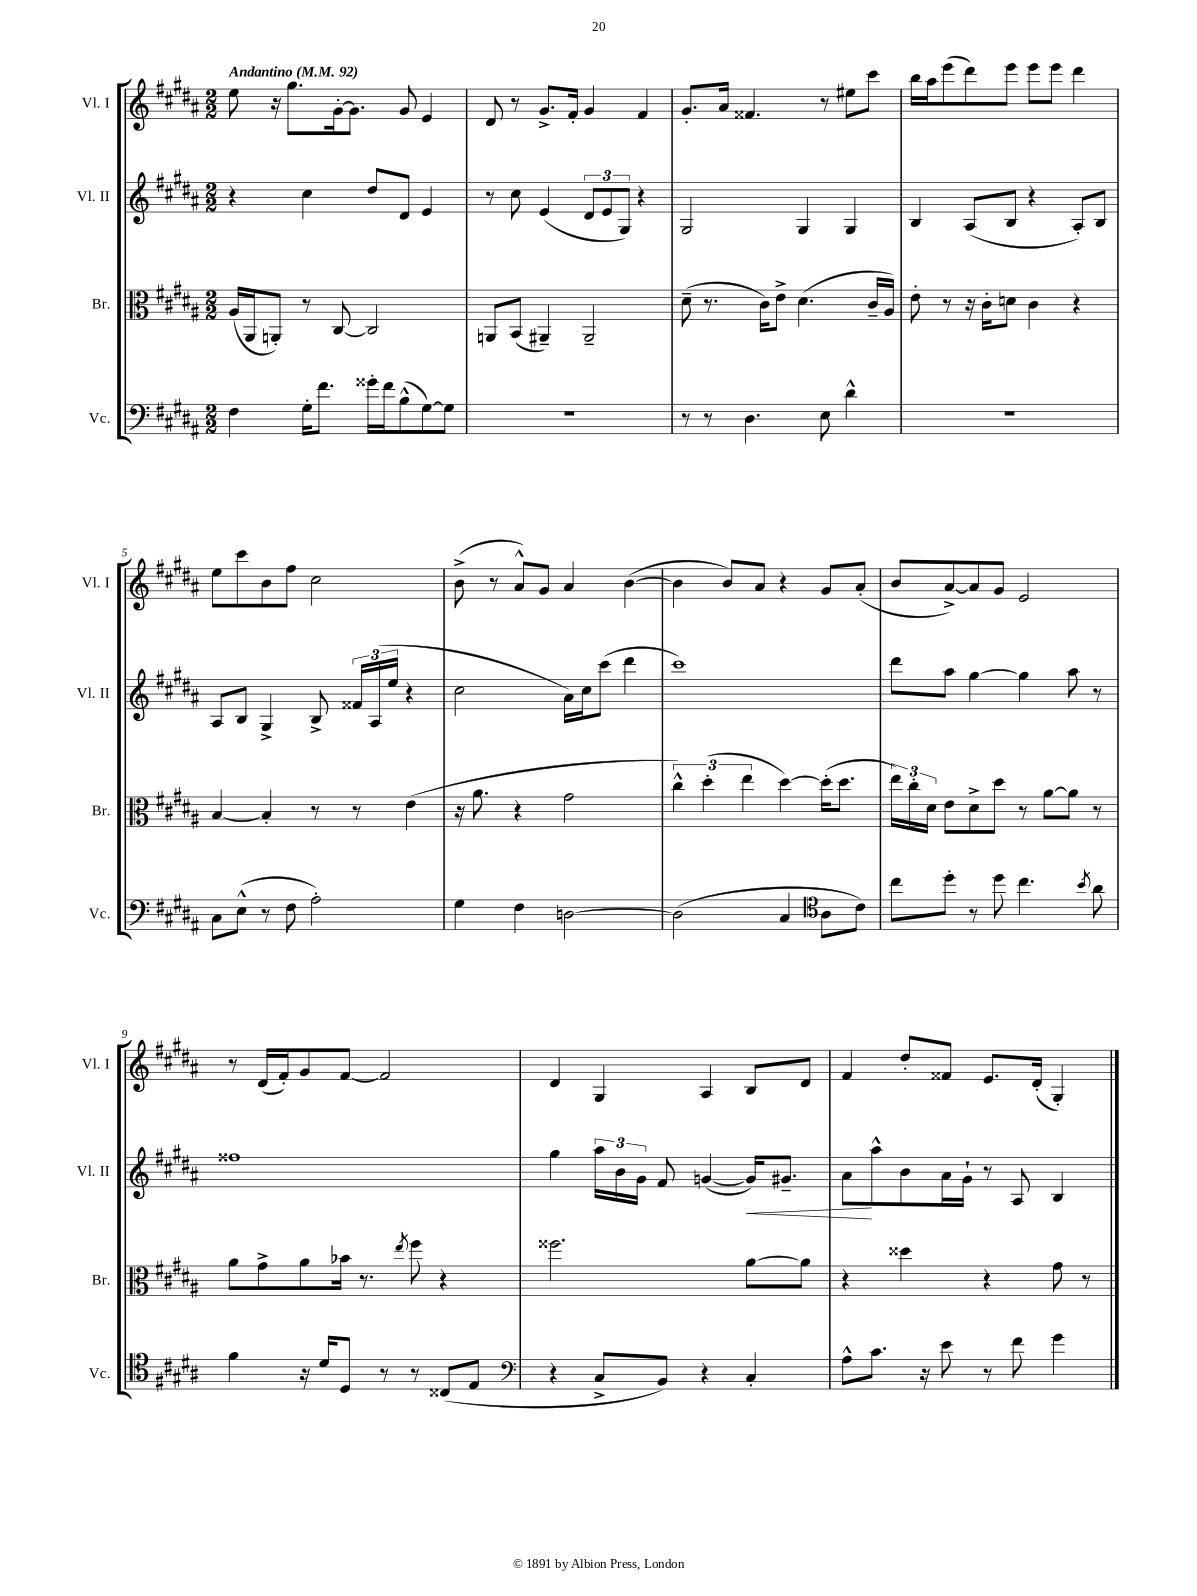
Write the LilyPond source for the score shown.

<<
\new StaffGroup <<
\new Staff = "s0" \with { instrumentName = "Vl. I" shortInstrumentName = "Vl. I" } {
    \clef treble \key b \major \numericTimeSignature \time 2/2 \tempo "Andantino" 4 = 92
    \autoBeamOff e''8 r16 gis''8.[ gis'16~-. gis'8.] gis'8 e'4 |
    dis'8 r8 gis'8.[-> fis'16]-. gis'4 fis'4 |
    gis'8.[-. ais'16] fisis'4. r8 eis''8[ cis'''8] |
    b''16[ ais''16 e'''8( dis'''8) e'''8] e'''8[ e'''8] dis'''4 |
    e''8[ cis'''8 b'8 fis''8] cis''2 |
    b'8->( r8 ais'8[-^) gis'8] ais'4 b'4~( |
    b'4 b'8[) ais'8] r4 gis'8[ ais'8]-.( |
    b'8[ ais'8~->) ais'8 gis'8] e'2 |
    r8 dis'16[( fis'16-.) gis'8 fis'8]~ fis'2 |
    dis'4 gis4 ais4 b8[ dis'8] |
    fis'4 dis''8[-. fisis'8] e'8.[ dis'16]-.( gis4-.) \bar "|." |
}
\new Staff = "s1" \with { instrumentName = "Vl. II" shortInstrumentName = "Vl. II" } {
    \clef treble \key b \major \numericTimeSignature \time 2/2
    \autoBeamOff r4 cis''4 dis''8[ dis'8] e'4 |
    r8 cis''8 e'4( \tuplet 3/2 { dis'8[ e'8 gis8]) } r4 |
    gis2 gis4 gis4 |
    b4 ais8[( b8] r4 ais8[-.) b8] |
    ais8[ b8] gis4-> b8-> \tuplet 3/2 { fisis'16[ ais16( e''16] } r4 |
    cis''2 ais'16[) cis''16 cis'''8]( dis'''4 |
    cis'''1) |
    dis'''8[ ais''8] gis''4~ gis''4 ais''8 r8 |
    fisis''1 |
    gis''4 \tuplet 3/2 { ais''16[ b'16 gis'16] } fis'8 g'4~( g'16[\<) gis'8.]-- |
    ais'8[\! ais''8-^ b'8 ais'16 gis'16]-! r8 ais8 b4 \bar "|." |
}
\new Staff = "s2" \with { instrumentName = "Br." shortInstrumentName = "Br." } {
    \clef alto \key b \major \numericTimeSignature \time 2/2
    \autoBeamOff ais16[( ais,16 a,8]-.) r8 cis8~ cis2 |
    a,8[ b,8]( ais,4--) ais,2-- |
    dis'8--( r8. cis'16[) e'8]-> dis'4.( cis'16[-- ais16]) |
    e'8-. r8 r16 cis'16[-. d'8] cis'4 r4 |
    b4~ b4-. r8 r8 e'4( |
    r16 ais'8. r4 gis'2 |
    \tuplet 3/2 { cis''4-^) dis''4-.( e''4 } dis''4~) dis''16[-.( dis''8.] |
    \tuplet 3/2 { e''16[) cis''16-. dis'16] } e'8[ dis'8-> dis''8] r8 ais'8[~ ais'8] r8 |
    ais'8[ gis'8-> ais'8 bes'16] r8. \acciaccatura { e''8 } fis''8 r4 |
    fisis''2. ais'8[~ ais'8] |
    r4 disis''4 r4 gis'8 r8 \bar "|." |
}
\new Staff = "s3" \with { instrumentName = "Vc." shortInstrumentName = "Vc." } {
    \clef bass \key b \major \numericTimeSignature \time 2/2
    \autoBeamOff fis4 gis16[-. fis'8.] gisis'16[-. fis'16 b8-^( gis8~) gis8] |
    R1 |
    r8 r8 dis4. e8 dis'4-^ |
    R1 |
    cis8[ e8]-^( r8 fis8 ais2-.) |
    gis4 fis4 d2~ |
    d2( cis4 \clef tenor ais8[ cis'8]) |
    cis''8[ dis''8]-. r8 dis''8 cis''4. \acciaccatura { b'8 } ais'8 |
    fis'4 r16 dis'16[ dis8] r8 r8 cisis8[( e8] |
    \clef bass r4 cis8[-> b,8]) r4 cis4-. |
    ais8[-^ cis'8.] r16 e'8 r8 fis'8 gis'4 \bar "|." |
}
>>
>>
